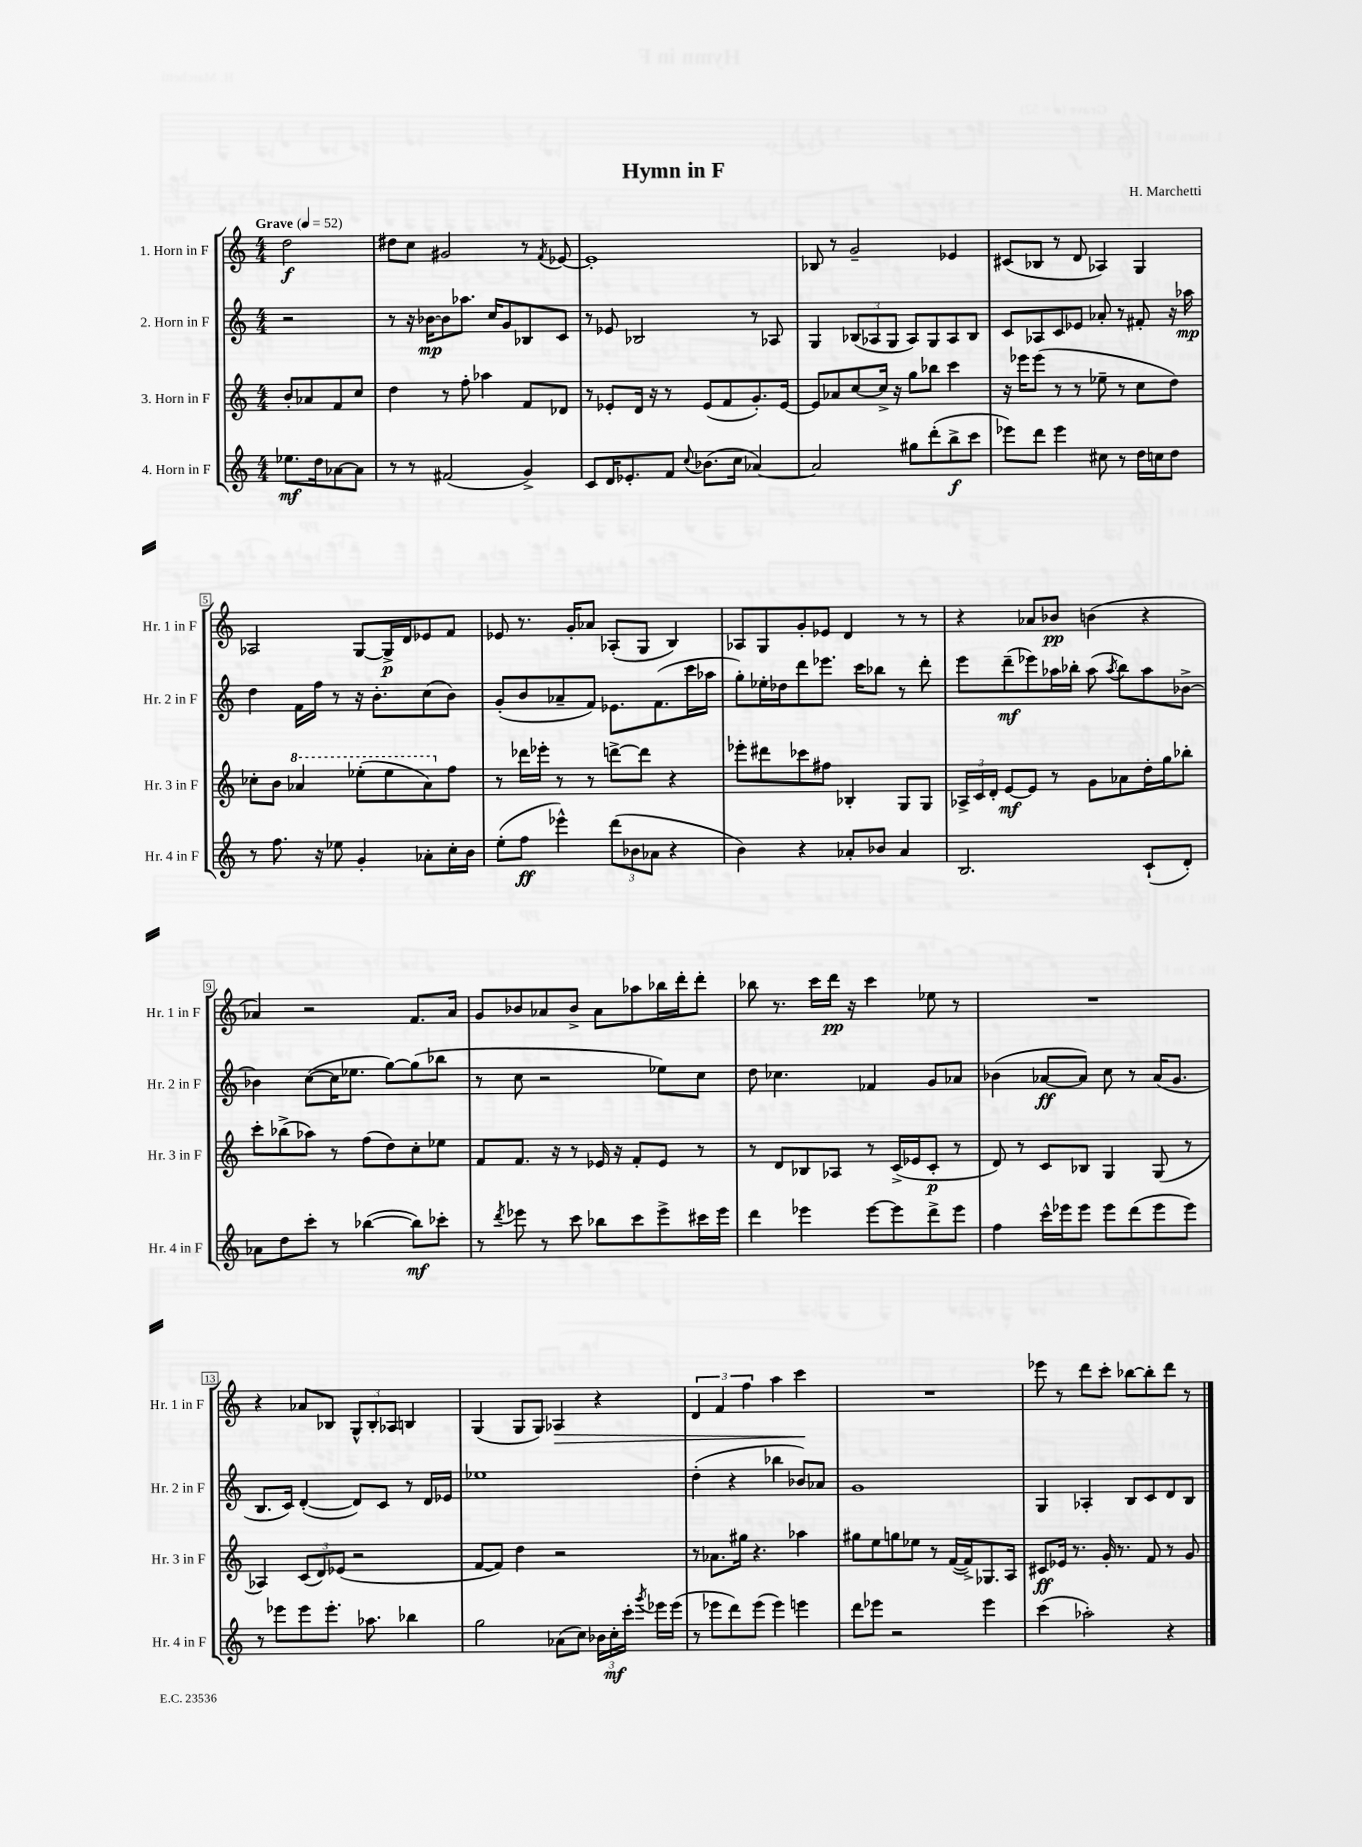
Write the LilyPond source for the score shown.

\header { title = "Hymn in F" composer = "H. Marchetti" }
<<
\new StaffGroup <<
\new Staff = "s0" \with { instrumentName = "1. Horn in F" shortInstrumentName = "Hr. 1 in F" } {
    \clef treble \key c \major \numericTimeSignature \time 4/4 \partial 2 \tempo "Grave" 4 = 52
    \autoBeamOff d''2\f |
    dis''8[ c''8] gis'2 r8 \acciaccatura { f'8 } ees'8~ |
    ees'1-. |
    bes8 r8 g'2-- ees'4 |
    cis'8[( bes8] r8 d'8 aes4) g4 |
    aes2 g8[~ g16->\p d'16 ees'8 f'8] |
    ees'8 r8. g'16[-. aes'8] aes8[-.( g8] b4) |
    aes8[ g8 g'8-. ees'8] d'4 r8 r8 |
    r4 aes'8[ bes'8]\pp b'4( r4 |
    aes'4) r2 f'8.[ aes'16] |
    g'8[ bes'8 aes'8 bes'8]-> aes'8[ aes''8 bes''16 d'''16-. d'''8]-. |
    bes''8 r8. c'''16[ d'''16]\pp r16 c'''4 ees''8 r8 |
    R1 |
    r4 aes'8[ bes8] \tuplet 3/2 { g8[-^ bes8-. aes8] } b4 |
    g4( g8[ g8]) aes4\> r4 |
    \tuplet 3/2 { d'4 f'4 f''4 } a''4 c'''4\! |
    R1 |
    ees'''8 r8 d'''8[ c'''8]-. bes''8[~ bes''8-. d'''8] r8 \bar "|." |
}
\new Staff = "s1" \with { instrumentName = "2. Horn in F" shortInstrumentName = "Hr. 2 in F" } {
    \clef treble \key c \major \numericTimeSignature \time 4/4 \partial 2
    \autoBeamOff r2 |
    r8 r16 bes'16[~\mp bes'8 aes''8.] c''16[ g'8 bes8 c'8] |
    r8 ees'8 bes2 r8 aes8 |
    g4 \tuplet 3/2 { bes8[( aes8 g8] } aes8[) g8 aes8 bes8] |
    c'8[ aes8 c'8 ees'8] aes'8-. r8 fis'8-. r16 aes''16\mp |
    d''4 f'16[ f''16] r8 r16 b'8.[-. c''8( b'8]) |
    g'8[-.( b'8 aes'8-- f'8]) ees'8.[ f'8.( c'''16 aes''16] |
    g''8[-.) ees''16-. des''16 d'''8 ees'''8.] c'''16[ bes''8] r8 d'''8-. |
    e'''8[ d'''8--\mf( ees'''8) aes''16 bes''16]-. aes''8( \acciaccatura { aes''8 } bes''8[) aes''8 bes'8]~-> |
    bes'4 c''8[~( c''16 ees''8.] g''8[~) g''8( bes''8] |
    r8 c''8 r2 ees''8[) c''8] |
    d''8 ces''4. fes'4 g'8[ aes'8] |
    bes'4( aes'8[~\ff aes'8]) c''8 r8 aes'16[( g'8.] |
    b8.[ c'16]) d'4~-.( d'8[) c'8] r8 d'16[ ees'16] |
    ees''1 |
    d''4-.( r4 bes''4 bes'8[) aes'8] |
    g'1 |
    g4 aes4-. b8[ c'8 d'8 b8] \bar "|." |
}
\new Staff = "s2" \with { instrumentName = "3. Horn in F" shortInstrumentName = "Hr. 3 in F" } {
    \clef treble \key c \major \numericTimeSignature \time 4/4 \partial 2
    \autoBeamOff b'8[-. aes'8 f'8 c''8] |
    d''4 r8 f''8-. aes''4 f'8[ des'8] |
    r8 ees'8[-. d'16] r16 r8 ees'8[( f'8 g'8.-.) ees'16]~ |
    ees'8[ aes'8 c''8~ c''16]-> r16 g''8[ bes''8] c'''4 |
    r16 ees'''16[ ees'''8]( r8 r8 ees''8-- r8 c''8[ d''8]) |
    ces''8[-. b'8] \ottava #1 aes''4 ees'''8[-.( ees'''8 aes''8) \ottava #0 f''8] |
    r8 des'''16[ ees'''16]-. r8 r8 d'''8[~-> d'''8] r4 |
    ees'''8[-. dis'''8 ces'''8 fis''8] bes4-. g8[ g8] |
    \tuplet 3/2 { aes16[-> c'16 d'16]-. } e'8[~\mf e'8] r8 g'8[ aes'8 d''16-. g''16 bes''8]-. |
    c'''8[-. bes''8->( aes''8]) r8 f''8[( d''8) c''8-. ees''8] |
    f'8[ f'8.] r16 r8 ees'16 r16 f'8[-. ees'8] r8 |
    r8 d'8[ bes8 aes8] r8 c'16[->( ees'16 c'8]-.\p r8 |
    d'8) r8 c'8[ bes8] g4 g8( r8 |
    aes4) \tuplet 3/2 { c'8[( d'8) ees'8]( } r2 |
    f'8[~ f'8]) d''4 r2 |
    r8 aes'8.[ gis''16] r4. aes''4 |
    gis''8[ e''8 g''8 ees''8] r8 f'16[~( f'16->) ges8. a16] |
    cis'8[\ff ees'16] r8. g'16-. r8. f'8 r8 g'8 \bar "|." |
}
\new Staff = "s3" \with { instrumentName = "4. Horn in F" shortInstrumentName = "Hr. 4 in F" } {
    \clef treble \key c \major \numericTimeSignature \time 4/4 \partial 2
    \autoBeamOff ees''8.[\mf d''16 aes'8~ aes'8] |
    r8 r8 fis'2( g'4->) |
    c'8[ d'16 ees'8.-. f'8] \appoggiatura { c''8 } bes'8.[( c''16] aes'4~) |
    aes'2 gis''8[ d'''8-.( b''8->\f c'''8] |
    ees'''8[) d'''8] ees'''4 cis''8 r8 d''16[ c''16 d''8] |
    r8 f''8. r16 ees''8 g'4-. aes'8[-. c''16-. b'16] |
    e''8[-.( f''8]\ff ees'''4-^) \tuplet 3/2 { d'''8[( bes'8 aes'8] } r4 |
    b'4) r4 aes'8[-. bes'8] aes'4 |
    b2. c'8[-!( d'8]-.) |
    aes'8[ d''8 c'''8]-. r8 bes''4~( bes''8[\mf) ces'''8]-. |
    r8 \acciaccatura { d'''8 } ees'''8 r8 c'''8 bes''8[ c'''8 ees'''8-> cis'''16 ees'''16] |
    d'''4 ees'''4 ees'''8[~ ees'''8 d'''8-> ees'''8] |
    f''4 c'''16[-^ ees'''16 ees'''8] ees'''8[ d'''8( ees'''8 ees'''8]) |
    r8 ees'''8[ ees'''8 ees'''8.]-. aes''8. bes''4 |
    g''2 aes'8[( c''8]) \tuplet 3/2 { bes'16[ c''16-.\mf c'''16]-. } \acciaccatura { g'''8 } ees'''16[ ees'''16]( |
    r8 ees'''8[ d'''8) ees'''8]( ees'''4) e'''4 |
    d'''8[ ees'''8] r2 ees'''4 |
    c'''4( aes''2-.) r4 \bar "|." |
}
>>
>>
\layout { \context { \Score \override BarNumber.stencil = #(make-stencil-boxer 0.1 0.3 ly:text-interface::print) } }
